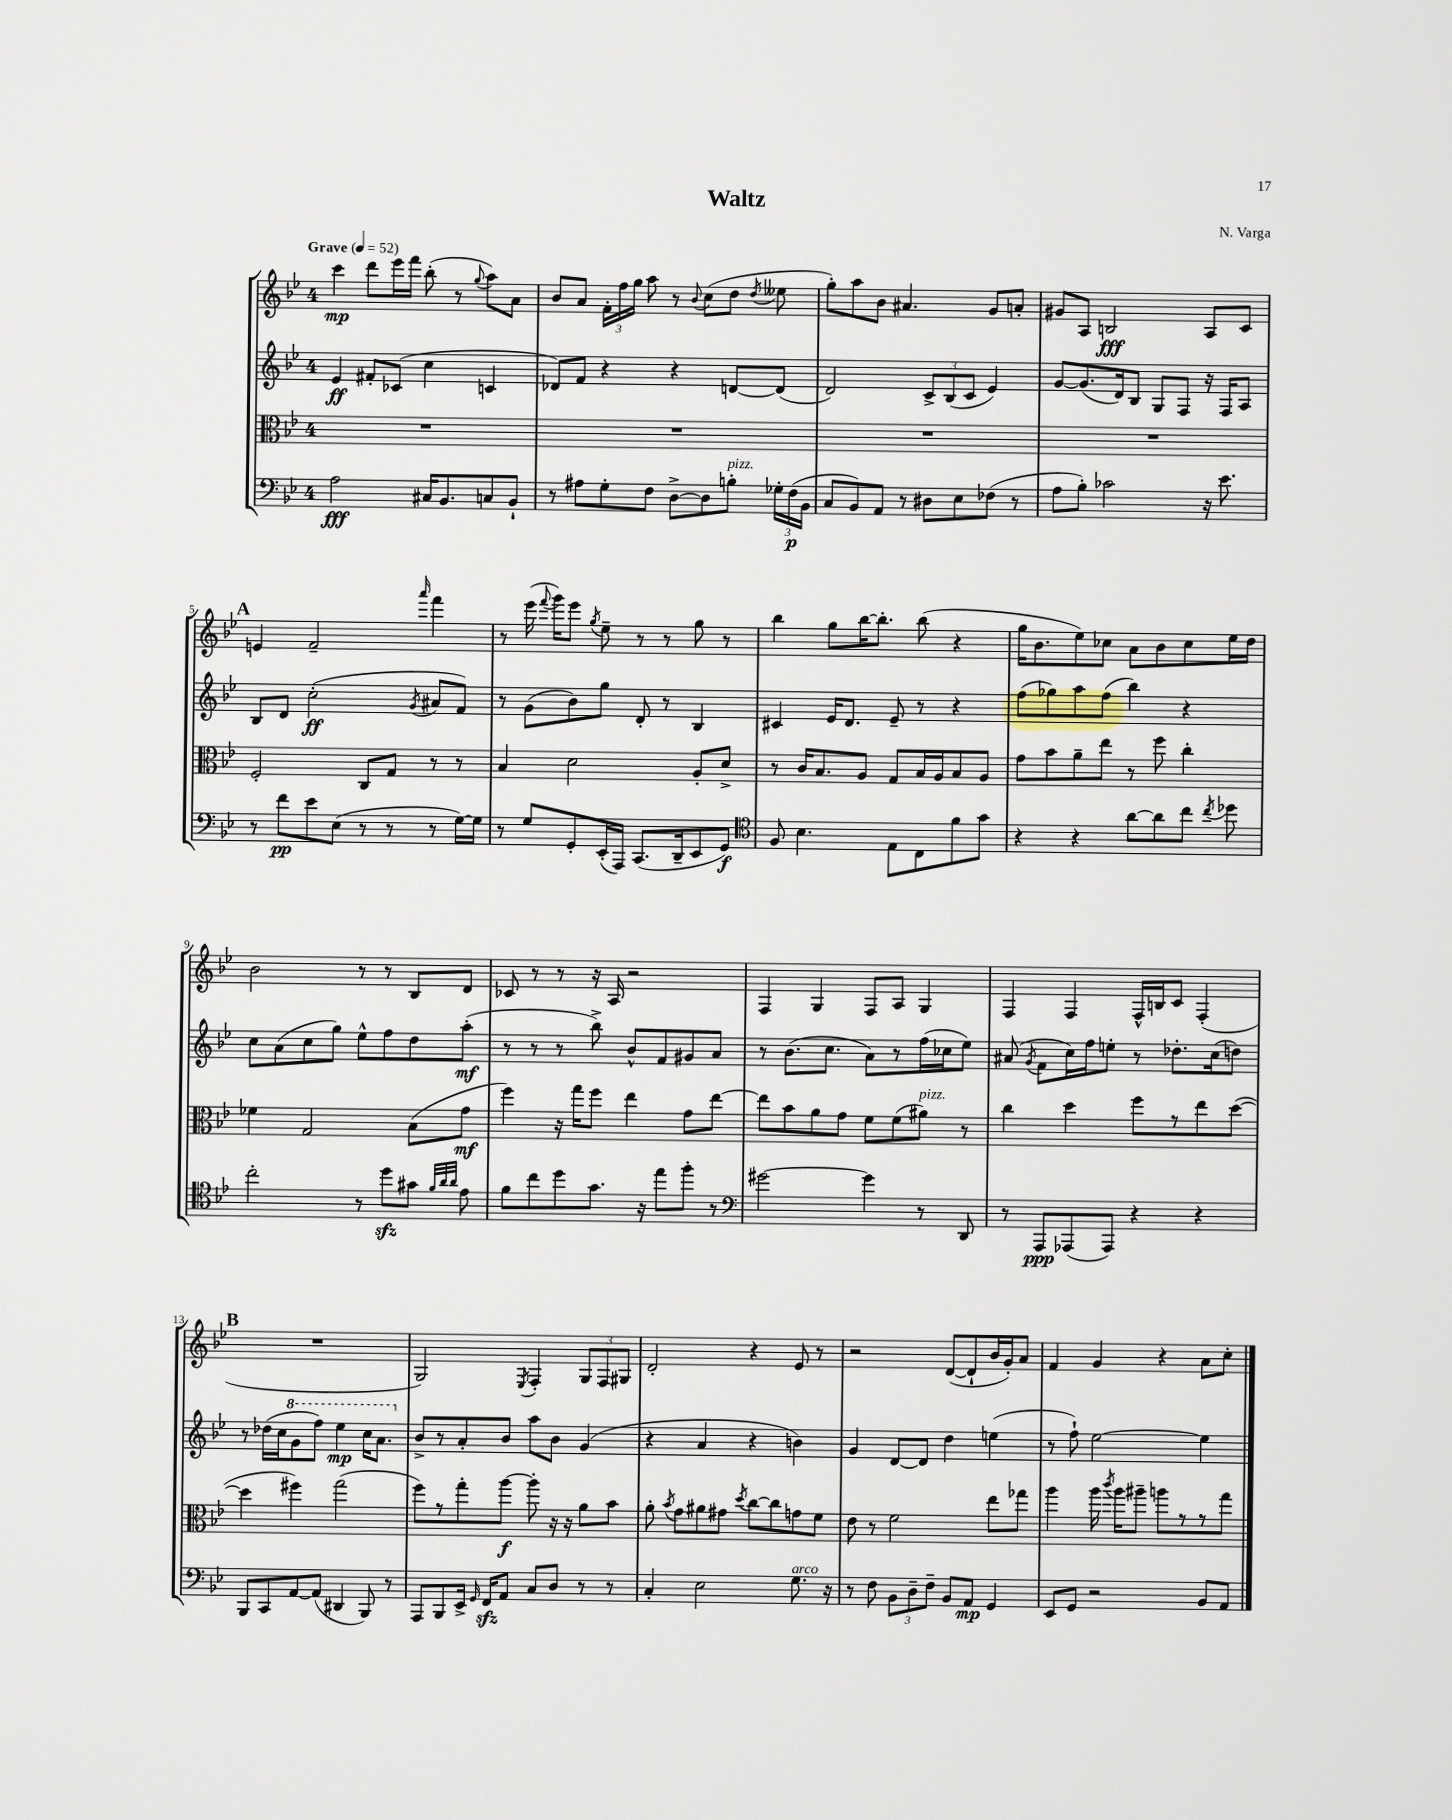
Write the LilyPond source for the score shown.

\header { title = "Waltz" composer = "N. Varga" }
<<
\new StaffGroup <<
\new Staff = "s0" {
    \clef treble \key bes \major \once \override Staff.TimeSignature.style = #'single-digit \time 4/4 \tempo "Grave" 4 = 52
    \autoBeamOff c'''4\mp d'''8[ ees'''16 f'''16] bes''8-.( r8 \appoggiatura { g''8 } a''8[) a'8] |
    bes'8[ a'8] \tuplet 3/2 { f'16[-. f''16 g''16] } a''8 r8 \appoggiatura { bes'8 } c''8[( d''8] \acciaccatura { d''8 } eeses''8 |
    g''8[-.) a''8 bes'8] ais'4. g'8[ a'8]-. |
    gis'8[ a8] b2\fff a8[ c'8] |
    \mark \markup { \bold "A" } e'4 f'2-- \grace { a'''16 } f'''4 |
    r8 ees'''16( \appoggiatura { f'''8 } g'''16[) ees'''8] \acciaccatura { g''8 } ees''8-- r8 r8 g''8 r8 |
    bes''4 g''8[ bes''16~ bes''8.]-. bes''8( r4 |
    g''16[ bes'8. ees''8) ces''8] a'8[ bes'8 ces''8 ees''16 d''16] |
    bes'2 r8 r8 bes8[ d'8] |
    ces'8 r8 r8 r16 a16 r2 |
    f4 g4 f8[ a8] g4 |
    f4 f4 f16[-^ b16 c'8] f4-.( |
    \mark \markup { \bold "B" } R1 |
    g2) \acciaccatura { ees8 } f4-. \tuplet 3/2 { g8[ f8 gis8] } |
    d'2-. r4 ees'8 r8 |
    r2 d'8[~( d'8-! bes'16 g'16-.) a'8] |
    f'4 g'4 r4 a'8[ c''8]-. \bar "|." |
}
\new Staff = "s1" {
    \clef treble \key bes \major \once \override Staff.TimeSignature.style = #'single-digit \time 4/4
    \autoBeamOff ees'4\ff fis'8[-. ces'8]( c''4 c'4 |
    des'8[) f'8] r4 r4 d'8[~ d'8]( |
    d'2) \tuplet 3/2 { c'8[-> bes8( c'8] } ees'4) |
    g'8[~ g'8.( d'16) bes8] g8[ f8] r16 f16[ a8] |
    \mark \markup { \bold "A" } bes8[ d'8] c''2-.\ff( \acciaccatura { g'8 } ais'8[ f'8]) |
    r8 g'8[( bes'8) g''8] d'8-. r8 bes4 |
    cis'4 ees'16[ d'8.] ees'8-- r8 r4 |
    f''8[( ges''8) a''8 f''8]( bes''4) r4 |
    c''8[ a'8( c''8 g''8]) ees''8[-^ f''8 d''8 a''8]-.\mf( |
    r8 r8 r8 bes''8->) bes'8[-^ f'8 gis'8 a'8] |
    r8 bes'8.[( c''8.] a'8[) r8 f''16( ces''16 ees''8]) |
    ais'8( \acciaccatura { g'8 } f'8[ c''16) f''16 e''8]-. r8 des''8.[-. c''16( d''8]) |
    \mark \markup { \bold "B" } r8 des''16[( c''16 \ottava #1 g''8 f'''8]) ees'''4\mp c'''16[ a''8.] \ottava #0 |
    bes'8[-> r8 a'8-. bes'8] a''8[ bes'8] g'4( |
    r4 a'4 r4 b'4) |
    g'4 d'8[~ d'8] d''4 e''4( |
    r8 f''8-!) ees''2~ ees''4 \bar "|." |
}
\new Staff = "s2" {
    \clef alto \key bes \major \once \override Staff.TimeSignature.style = #'single-digit \time 4/4
    \autoBeamOff R1 |
    R1 |
    R1 |
    R1 |
    \mark \markup { \bold "A" } f2-. c8[ g8] r8 r8 |
    bes4 d'2 a8[-. d'8]-> |
    r8 c'16[ bes8. a8] g8[ bes16 a16 bes8 a8] |
    g'8[ bes'8 a'8-- ees''8] r8 f''8 c''4-. |
    fes'4 g2 bes8[( g'8]\mf |
    f''4) r16 g''16[ f''8] ees''4 g'8[ ees''8]~ |
    ees''8[ bes'8 a'8 g'8] f'8[ f'8( ais'8]^\markup { \italic "pizz." }) r8 |
    c''4 d''4 f''8[ r8 ees''8 d''8]~( |
    \mark \markup { \bold "B" } d''4 fis''4) g''2( |
    f''8[) r8 g''8-. a''8]~\f a''8-. r16 r16 a'8[ bes'8] |
    a'8-. \acciaccatura { bes'8 } g'8[ ais'8 gis'8] \acciaccatura { d''8 } c''8[~ c''8 g'8 f'8] |
    ees'8 r8 f'2 ees''8[ ges''8] |
    a''4 a''16 \acciaccatura { c'''8 } a''16[ ais''8]-- a''8[ r8 r8 g''8] \bar "|." |
}
\new Staff = "s3" {
    \clef bass \key bes \major \once \override Staff.TimeSignature.style = #'single-digit \time 4/4
    \autoBeamOff a2\fff cis16[ bes,8. c8 bes,8]-! |
    r8 ais8[ g8-. f8] d8[~-> d8 b8]-.^\markup { \italic "pizz." } \tuplet 3/2 { ges16[-. f16\p( bes,16] } |
    c8[ bes,8) a,8] r8 dis8[ ees8 fes8]( r8 |
    a8[ bes8]-.) ces'2 r16 ees'8. |
    \mark \markup { \bold "A" } r8 f'8[\pp ees'8 ees8]( r8 r8 r8 g16[~) g16] |
    r8 g8[ g,8-. ees,16-.( a,,16]) c,8.[( d,16-- ees,8 g,8]\f) |
    \clef tenor f8 bes4. ees8[ c8 f'8 g'8] |
    r4 r4 a'8[~ a'8 c''8] \acciaccatura { c''8 } des''8 |
    c''2-. r8 d''8[\sfz gis'8] \grace { f'32[ a'32 a'32] } ees'8 |
    f'8[ c''8 d''8 g'8.] r16 ees''8[ f''8]-. r8 |
    \clef bass gis'2~ gis'4 r8 d,8 |
    r8 a,,8[\ppp aes,,8( aes,,8]) r4 r4 |
    \mark \markup { \bold "B" } bes,,8[ c,8 a,8~ a,8]( dis,4 bes,,8) r8 |
    a,,8[ bes,,8 ees,16]-> \grace { g,16 } f,16[\sfz a,8] c8[ d8] r8 r8 |
    c4-. ees2 g8.^\markup { \italic "arco" } r16 |
    r8 f8 \tuplet 3/2 { bes,8[ d8-- f8]-- } bes,8[ a,8]\mp g,4 |
    ees,8[ g,8] r2 bes,8[ a,8] \bar "|." |
}
>>
>>
